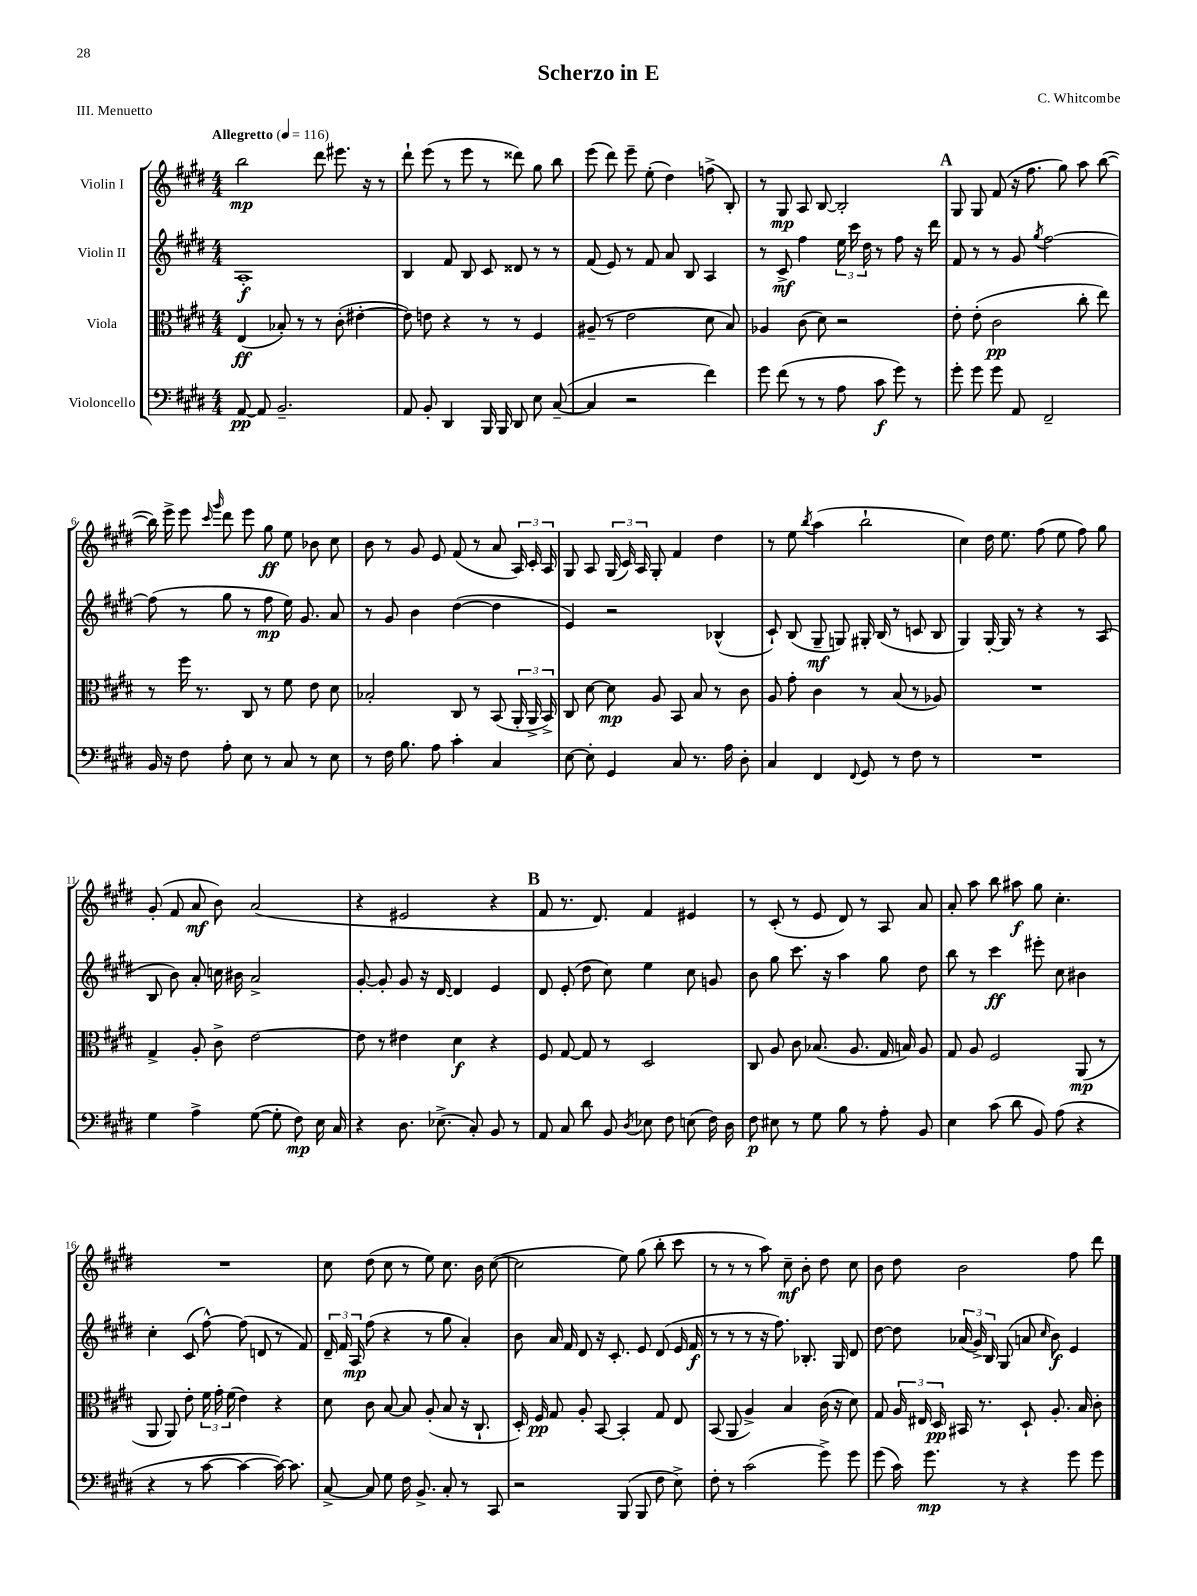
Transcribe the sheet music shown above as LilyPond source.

\header { title = "Scherzo in E" composer = "C. Whitcombe" piece = "III. Menuetto" }
<<
\new StaffGroup <<
\new Staff = "s0" \with { instrumentName = "Violin I" } {
    \clef treble \key e \major \numericTimeSignature \time 4/4 \tempo "Allegretto" 4 = 116
    \autoBeamOff b''2\mp dis'''8 eis'''8. r16 r8 |
    dis'''8-! e'''8( r8 e'''8 r8 disis'''8) gis''8 b''8 |
    e'''8( dis'''8) e'''8-- e''8-.( dis''4) f''8->( b8-.) |
    r8 gis8\mp a8 b8~ b2-. |
    \mark \markup { \bold "A" } gis8 gis8 fis'8( r16 fis''8. gis''8) a''8 b''8~( |
    b''16) e'''16-> e'''8 \grace { cis'''16 gis'''16 } dis'''8 e'''8 gis''8\ff e''8 bes'8 cis''8 |
    b'8 r8 gis'8 e'8 fis'8( r8 a'8 \tuplet 3/2 { a16) cis'16-. a16 } |
    gis8 a8 \tuplet 3/2 { gis16( cis'16) a16 } gis8-. fis'4 dis''4 |
    r8 e''8 \acciaccatura { b''8 } a''4( b''2-! |
    cis''4) dis''16 e''8. fis''8( e''8 fis''8) gis''8 |
    gis'8-.( fis'8 a'8\mf b'8) a'2( |
    r4 eis'2 r4 |
    \mark \markup { \bold "B" } fis'8 r8. dis'8.) fis'4 eis'4 |
    r8 cis'8-.( r8 e'8 dis'8) r8 a8 a'8 |
    a'8-. a''8 b''8 ais''8\f gis''8 cis''4.-. |
    R1 |
    cis''8 dis''8( cis''8 r8 e''8) cis''8. b'16 cis''8~( |
    cis''2 e''8) gis''8( b''8-. cis'''8 |
    r8 r8 r8 a''8) cis''8--\mf b'8-. dis''8 cis''8 |
    b'8 dis''8 b'2 fis''8 dis'''8 \bar "|." |
}
\new Staff = "s1" \with { instrumentName = "Violin II" } {
    \clef treble \key e \major \numericTimeSignature \time 4/4
    \autoBeamOff a1-.\f |
    b4 fis'8 b8 cis'8 disis'8 r8 r8 |
    fis'8( e'8) r8 fis'8 a'8 b8 a4 |
    r8 cis'8->\mf fis''4 \tuplet 3/2 { e''16 cis'''16 dis''16 } r8 fis''8 r16 dis'''16 |
    \mark \markup { \bold "A" } fis'8 r8 r8 gis'8 \acciaccatura { gis''8 } fis''2~ |
    fis''8( r8 gis''8 r8 fis''8\mp e''16) gis'8. a'8 |
    r8 gis'8 b'4 dis''4~( dis''4 |
    e'4) r2 bes4-^( |
    cis'8-!) b8( gis8--\mf g8) gis16-. b16( r8 c'8 b8 |
    gis4) gis16~-. gis16 r8 r4 r8 a8( |
    b8 b'8) a'8-. c''16 bis'16 a'2-> |
    gis'8~-. gis'8-. gis'8 r16 dis'16~ dis'4 e'4 |
    \mark \markup { \bold "B" } dis'8 e'8-.( dis''8 cis''8) e''4 cis''8 g'8 |
    b'8 gis''8 cis'''8. r16 a''4 gis''8 dis''8 |
    b''8 r8 cis'''4\ff eis'''8-. cis''8 bis'4 |
    cis''4-. cis'8( fis''8~-^) fis''8( d'8 r8 fis'8) |
    \tuplet 3/2 { dis'16-- fis'16 a16\mp } fis''8( r4 r8 gis''8 a'4-.) |
    b'8 a'16 fis'16 dis'8 r16 cis'8.-. e'8 dis'8( e'16 fis'16\f |
    r8 r8 r8 r16 fis''8.) bes8.-. gis16 dis'8 |
    dis''8~ dis''8 \tuplet 3/2 { aes'16( gis'16->) b16 } gis8( a'8 \grace { cis''16 } b'8\f) e'4 \bar "|." |
}
\new Staff = "s2" \with { instrumentName = "Viola" } {
    \clef alto \key e \major \numericTimeSignature \time 4/4
    \autoBeamOff e4\ff( bes8-.) r8 r8 cis'8-.( eis'4~-. |
    eis'8) e'8 r4 r8 r8 fis4 |
    ais8--( r8 e'2 dis'8 b8) |
    aes4 cis'8( dis'8) r2 |
    \mark \markup { \bold "A" } e'8-. e'8-.( cis'2\pp cis''8-. e''8) |
    r8 fis''16 r8. cis8 r8 fis'8 e'8 dis'8 |
    bes2-. cis8 r8 b,8( \tuplet 3/2 { a,16-. a,16-> b,16->) } |
    cis8 dis'8~ dis'8\mp a8 b,8 b8 r8 cis'8 |
    a8 gis'8-. cis'4 r8 b8( r8 aes8) |
    R1 |
    gis4-> a8-. cis'8-> e'2~ |
    e'8 r8 eis'4 dis'4\f r4 |
    \mark \markup { \bold "B" } fis8 gis8~ gis8 r8 dis2 |
    cis8 a8 cis'8 bes8.( a8. gis16 b16) a8 |
    gis8 a8 fis2 a,8\mp( r8 |
    a,8 a,8) e'8-. \tuplet 3/2 { fis'16 gis'16-. fis'16( } e'4) r4 |
    dis'8 cis'8 b8~ b8 a8-.( b8 r16 cis8.-! |
    dis16-.) fis16\pp gis8 a8-. b,8~ b,4-. gis8 e8 |
    b,8( a,8 a4->) b4 cis'16( r16 dis'8) |
    gis8 \tuplet 3/2 { a16 eis16 dis16\pp } bis,16 r8. dis8-! a8.-. b16 cis'8-. \bar "|." |
}
\new Staff = "s3" \with { instrumentName = "Violoncello" } {
    \clef bass \key e \major \numericTimeSignature \time 4/4
    \autoBeamOff a,8~\pp a,8 b,2.-- |
    a,8 b,8-. dis,4 b,,16 b,,16 dis,8 e8 cis8~--( |
    cis4 r2 fis'4) |
    gis'8 fis'8( r8 r8 a8 cis'8\f gis'8) r8 |
    \mark \markup { \bold "A" } gis'8-. gis'8 gis'8 a,8 fis,2-- |
    b,16 r16 fis8 a8-. e8 r8 cis8 r8 e8 |
    r8 fis16 b8. a8 cis'4-. cis4 |
    e8~ e8-. gis,4 cis8 r8. a16 dis8-. |
    cis4 fis,4 \appoggiatura { fis,8 } gis,8 r8 fis8 r8 |
    R1 |
    gis4 a4-> gis8~( gis8-. fis8\mp) e16 cis16 |
    r4 dis8. ees8.->( cis8-.) b,8 r8 |
    \mark \markup { \bold "B" } a,8 cis8 dis'8 b,8 \acciaccatura { dis8 } ees8 fis8 e8( fis16) dis16 |
    fis8\p eis8 r8 gis8 b8 r8 a8-. b,8 |
    e4 cis'8( dis'8 b,8) a8( r4 |
    r4 r8 cis'8~ cis'4~ cis'16~) cis'8. |
    cis8~-> cis8 gis8 fis16 b,8.-> cis8-. r8 cis,8 |
    r2 b,,8( b,,8 fis8 e8->) |
    fis8-. r8 cis'2( gis'8->) gis'8 |
    gis'8( cis'16) gis'8.\mp r8 r4 gis'8 gis'8 \bar "|." |
}
>>
>>
